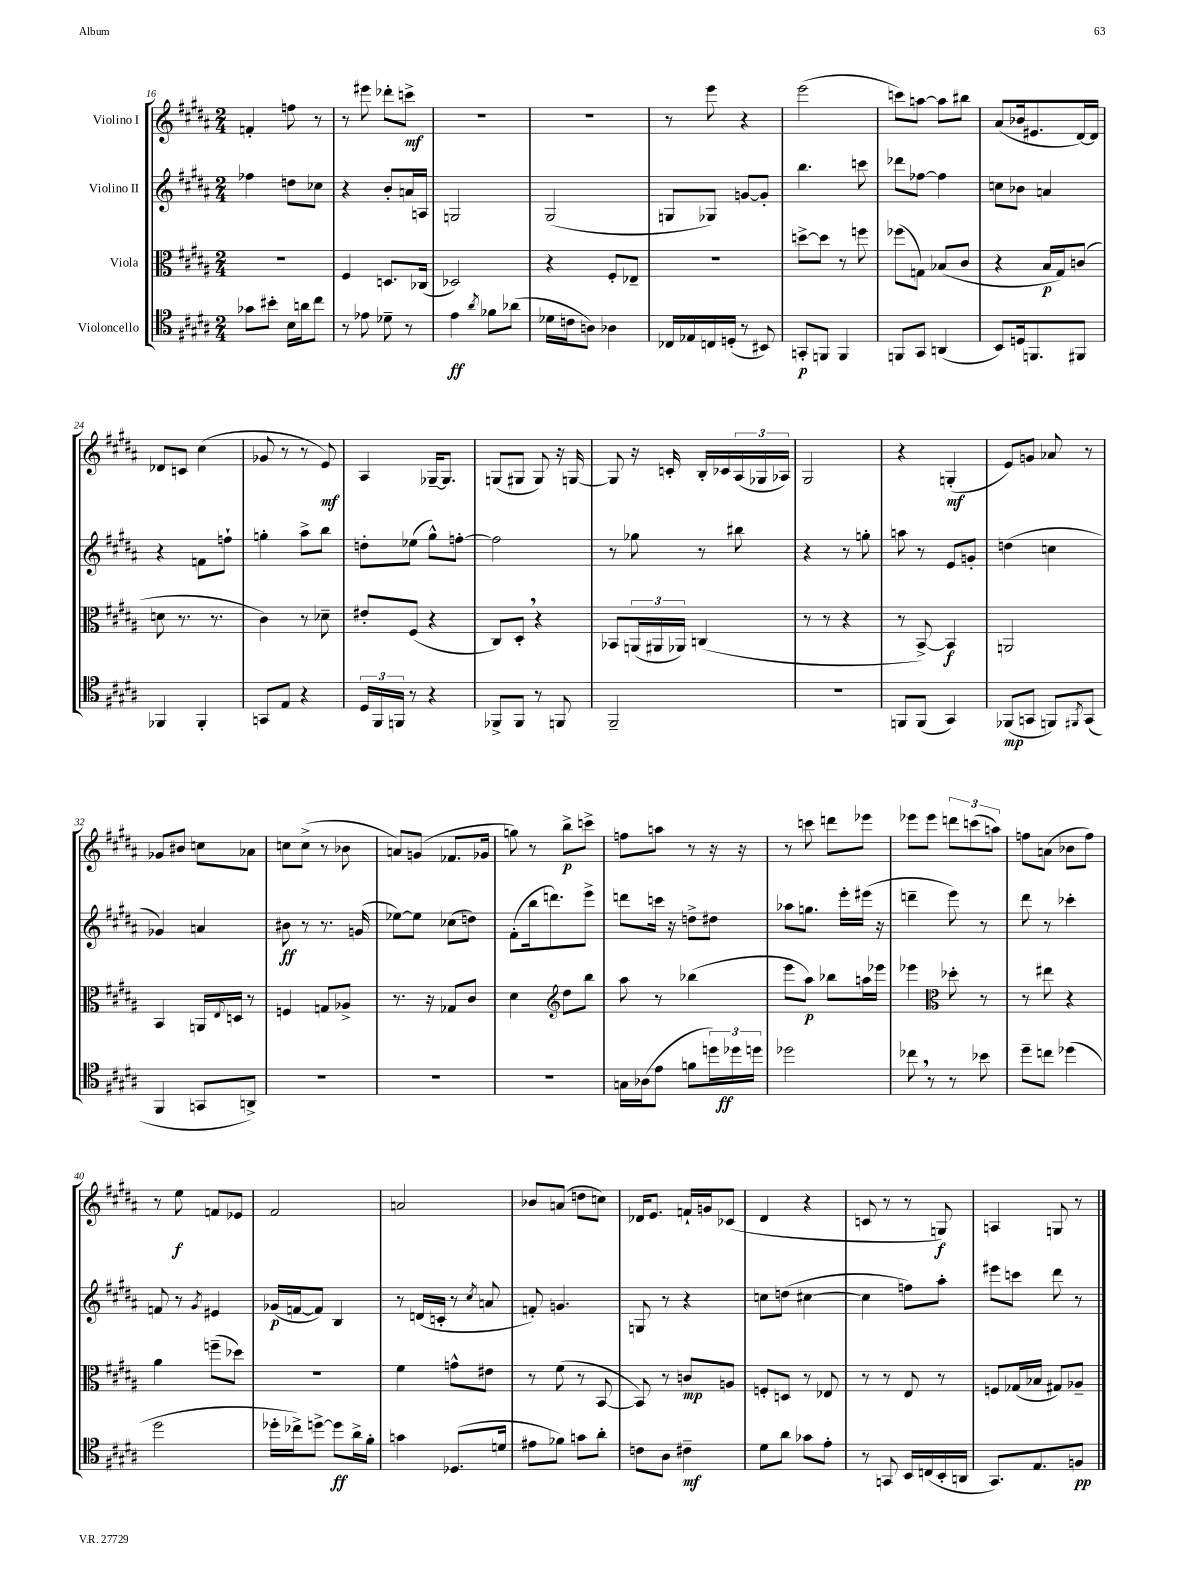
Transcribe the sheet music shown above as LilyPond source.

<<
\new StaffGroup <<
\new Staff = "s0" \with { instrumentName = "Violino I" } {
    \clef treble \key b \major \numericTimeSignature \time 2/4
    f'4-. f''8 r8 |
    r8 eis'''8 des'''8-. c'''8->\mf |
    r2 |
    R2 |
    r8 e'''8 r4 |
    e'''2( |
    c'''8) a''8~ a''8 bis''8 |
    ais'8( bes'16 eis'8. dis'16~) dis'16 |
    des'8 c'8 cis''4( |
    ges'8 r8 r8 e'8\mf) |
    ais4 ges16~-- ges8. |
    g8( gis8 gis8) r16 g16~ |
    g8 r16 c'16-. b16-. ces'16 \tuplet 3/2 { ais16( ges16 aes16) } |
    gis2 |
    r4 g4-.\mf( |
    e'8) g'8 aes'8 r8 |
    ges'8 bis'8 c''8 aes'8 |
    c''8 c''8->( r8 bes'8 |
    a'8) g'8( fes'8. ges'16 |
    g''8) r8 b''8->\p c'''8-> |
    f''8 a''8 r8 r16 r16 |
    r8 c'''8 d'''8 ees'''8 |
    ees'''8 ees'''8 \tuplet 3/2 { d'''8 c'''8( a''8) } |
    f''8 a'8( bes'8 f''8) |
    r8 e''8\f f'8 ees'8 |
    fis'2 |
    a'2 |
    bes'8 a'8( d''8 c''8) |
    des'16 e'8. f'16-! g'16 ces'8( |
    dis'4 r4 |
    c'8 r8 r8 g8\f) |
    a4 g8 r8 \bar "|." |
}
\new Staff = "s1" \with { instrumentName = "Violino II" } {
    \clef treble \key b \major \numericTimeSignature \time 2/4
    fes''4 d''8 ces''8 |
    r4 b'8-. a'16 a16 |
    g2 |
    gis2( |
    g8 ges8) g'8~ g'8-. |
    b''4. c'''8 |
    des'''8 fes''8~ fes''4 |
    c''8 bes'8 a'4 |
    r4 f'8 f''8-! |
    g''4-. ais''8-> b''8 |
    d''8-. ees''8( gis''8-^) f''8~-. |
    f''2 |
    r8 ges''8 r8 bis''8 |
    r4 r8 g''8-. |
    a''8 r8 e'8 g'8-. |
    d''4( c''4 |
    ges'4) a'4 |
    bis'8\ff r8 r8. g'16( |
    ees''8~) ees''8 ces''8( d''8) |
    fis'8-.( b''16 d'''8.) e'''8-> |
    d'''8 c'''16 r16 d''8-> dis''8 |
    aes''8 g''8. e'''16-. eis'''16( r16 |
    d'''4-- e'''8) r8 |
    dis'''8 r8 ces'''4-. |
    f'8 r8 \acciaccatura { gis'8 } eis'4 |
    ges'16\p( f'16~ f'8) b4 |
    r8 d'16( c'16-. r8 \acciaccatura { cis''8 } a'8 |
    f'8-.) g'4. |
    g8 r8 r4 |
    c''8 d''8( cis''4~ |
    cis''4 f''8) ais''8-. |
    eis'''8 c'''8 dis'''8 r8 \bar "|." |
}
\new Staff = "s2" \with { instrumentName = "Viola" } {
    \clef alto \key b \major \numericTimeSignature \time 2/4
    R2 |
    fis4 d8. ces16( |
    des2) |
    r4 fis8-. ees8-- |
    R2 |
    d''8~-> d''8 r8 f''8 |
    fes''8( g8) bes8( cis'8 |
    r4 b16\p gis16) c'8( |
    d'8 r8. r8. |
    cis'4) r8 des'8-- |
    eis'8-. fis8( r4 |
    cis8) dis8-. \breathe r4 |
    bes,8 \tuplet 3/2 { a,16( ais,16 aes,16) } c4( |
    r8 r8 r4 |
    r8 b,8~->) b,4\f |
    a,2 |
    b,4 a,16 \appoggiatura { e8 } d16 r8 |
    f4 g8 aes8-> |
    r8. r16 ges8 cis'8 |
    dis'4 \clef treble dis''8 b''8 |
    ais''8 r8 bes''4( |
    e'''8 ais''8\p) bes''8 a''16 ees'''16 |
    ees'''4 \clef alto des''8-. r8 |
    r8 eis''8 r4 |
    ais'4 f''8--( des''8) |
    R2 |
    fis'4 g'8-^ eis'8 |
    r8 fis'8( r8 b,8~ |
    b,8) r8 c'8\mp a8 |
    f8-. d8 r8 ees8 |
    r8 r8 e8 r8 |
    f8 ges16( bes16 gis8) aes8-- \bar "|." |
}
\new Staff = "s3" \with { instrumentName = "Violoncello" } {
    \clef tenor \key b \major \numericTimeSignature \time 2/4
    ges'8 bis'8-. b16 a'16 cis''8 |
    r8 ees'8 des'8-- r8 |
    e'4\ff \acciaccatura { ais'8 } fes'8 aes'8( |
    des'16 c'16 a8) aes4 |
    ces16 ees16 c16 d16-.( r8 bis,8) |
    g,8-.\p f,8 f,4 |
    f,8 gis,8 a,4( |
    b,8) d16 f,8. fis,8 |
    fes,4 fes,4-. |
    g,8 e8 r4 |
    \tuplet 3/2 { dis16 fis,16 f,16 } r8 r4 |
    fes,8-> fes,8 r8 f,8 |
    fis,2-- |
    R2 |
    f,8 f,8( gis,4) |
    fes,8\mp( g,8 f,8) \acciaccatura { fis,8 } g,8( |
    fis,4 g,8 a,8->) |
    R2 |
    R2 |
    R2 |
    g16 aes16( e'8 f'8 \tuplet 3/2 { d''16) des''16\ff d''16 } |
    des''2 |
    ces''8 \breathe r8 r8 bes'8 |
    dis''8-- c''8 des''4( |
    dis''2 |
    des''16-. ces''16->) d''8~-> d''8\ff ais'16-> fis'16-. |
    g'4 des8.( d'16 |
    eis'8 fes'8) g'8 ais'8-. |
    c'8 ais8 cis'4--\mf |
    dis'8 ais'8 ges'8 e'8-. |
    r8 g,8 b,16 c16( b,16-. a,16 |
    gis,8.) e8. f8\pp \bar "|." |
}
>>
>>
\layout { \context { \Score currentBarNumber = #16 } }
